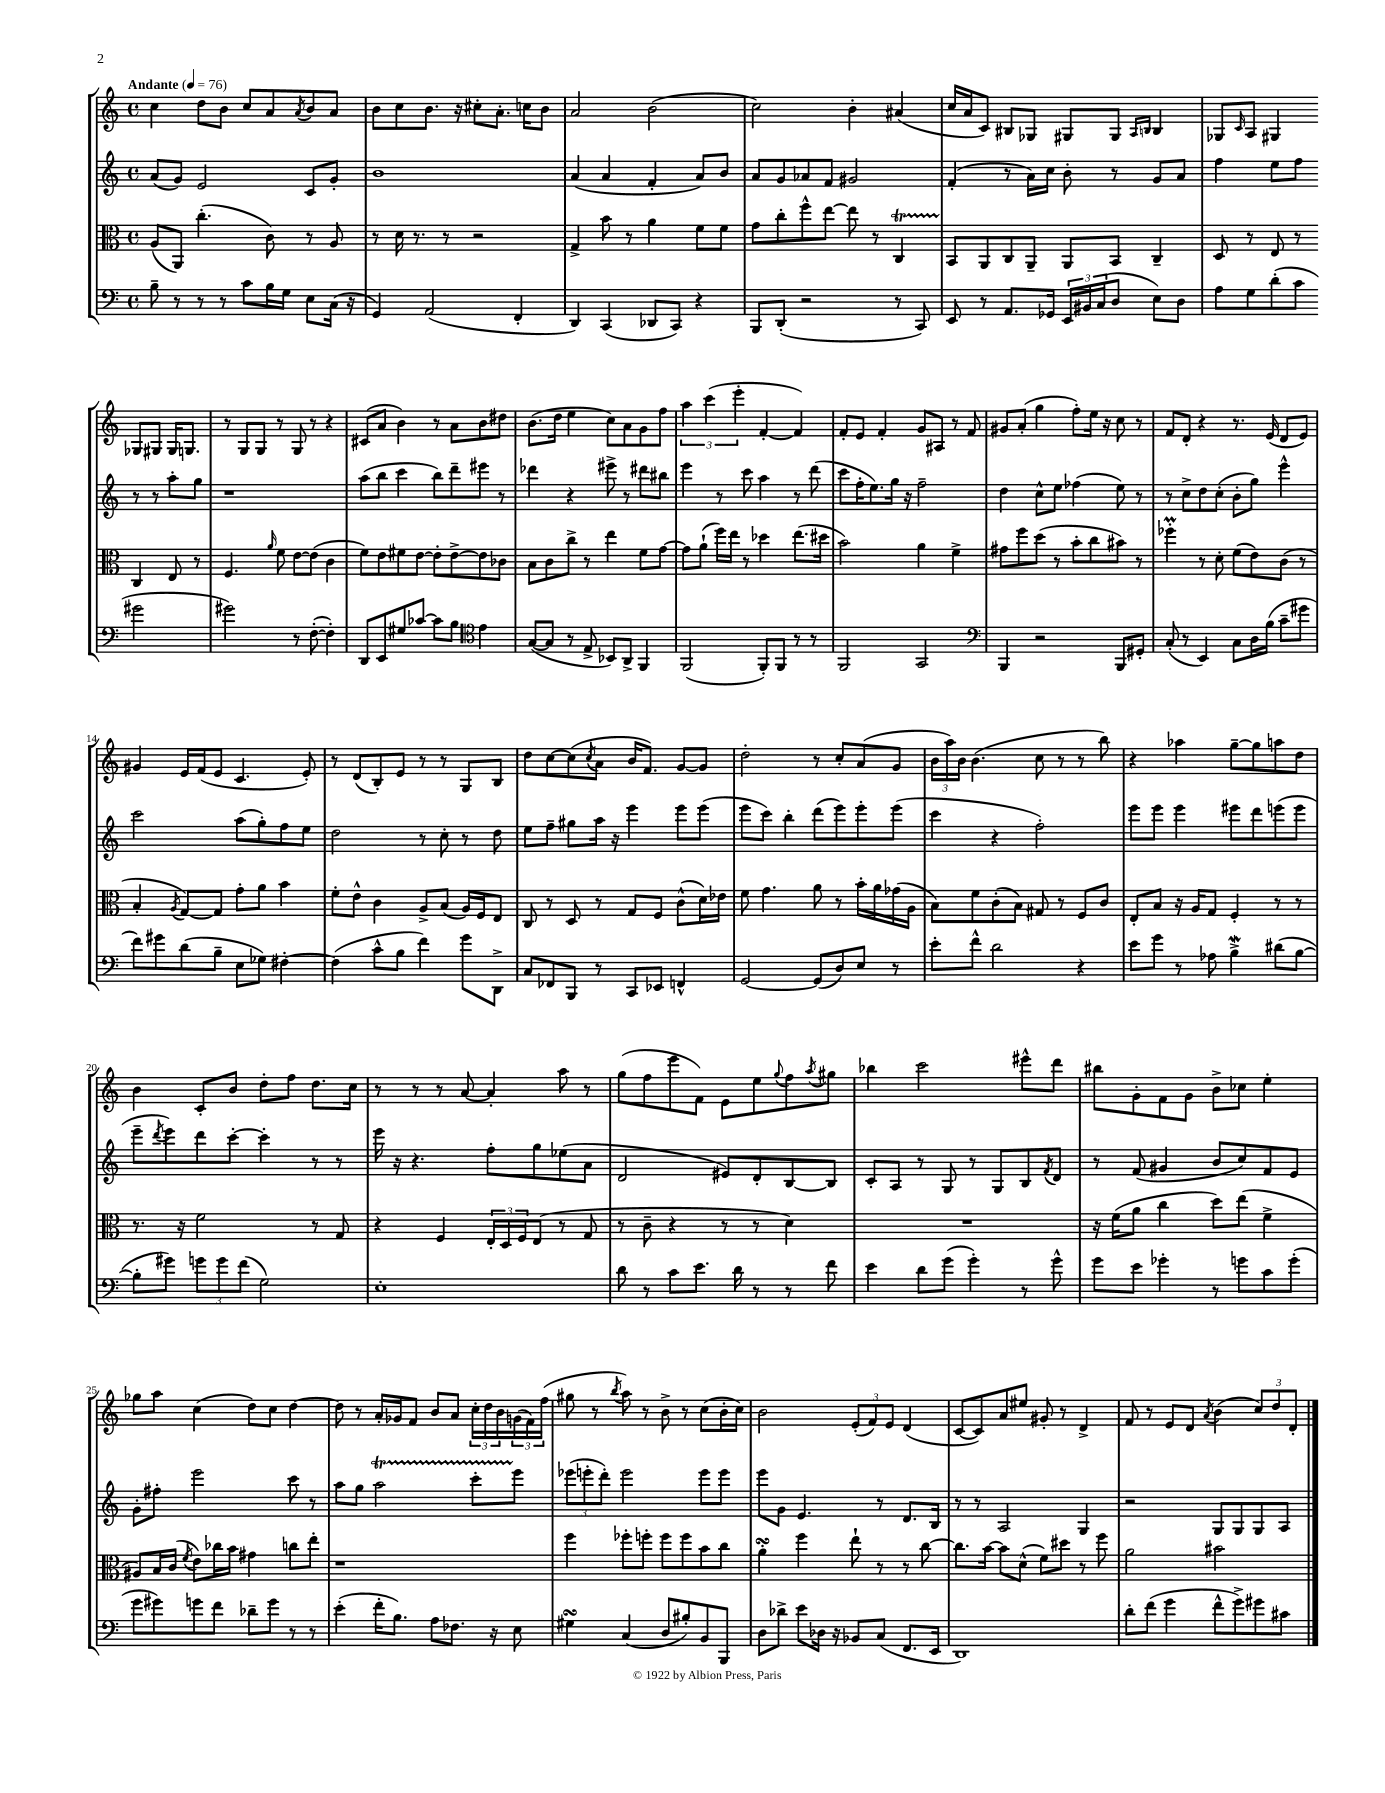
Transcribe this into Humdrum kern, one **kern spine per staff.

**kern	**kern	**kern	**kern
*part4	*part3	*part2	*part1
*staff4	*staff3	*staff2	*staff1
*clefF4	*clefC3	*clefG2	*clefG2
*k[]	*k[]	*k[]	*k[]
*M4/4	*M4/4	*M4/4	*M4/4
*met(c)	*met(c)	*met(c)	*met(c)
*MM76	*MM76	*MM76	*MM76
=1	=1	=1	=1
!	!	!	!LO:TX:a:B:t=Andante
8B~\	(8A/L	(8a/L	4cc\
8r	8AA/J)	8g/J)	.
8r	(4.cc'\	2e/	8dd\L
8r	.	.	8b\J
8c\L	.	.	8cc/L
16B\L	8c\)	.	8a/
16G\JJ	.	.	.
.	.	.	8qa/
8E\L	8r	8c/L	8b/
(16C\Jk	8A/	8g'/J	8a/J
16r	.	.	.
=2	=2	=2	=2
4GG/)	8r	1b	8b\L
.	16d\	.	8cc\
.	8.r	.	.
(2AA/	.	.	8.b\J
.	8r	.	.
.	.	.	16r
.	2r	.	8cc#X'\L
.	.	.	8.a'\J
4FF'/	.	.	.
.	.	.	16ccn\KL
.	.	.	8b\J
=3	=3	=3	=3
4DD/)	4G^/	(4a/	2a/
(4CC/	8b\	4a/	.
.	8r	.	.
8DD-X/L	4a\	4f'/	(2b\
8CC/J)	.	.	.
4r	8f\L	8a/L)	.
.	8f\J	8b/J	.
=4	=4	=4	=4
8BBB/L	8g\L	8a/L	2cc\)
(8DD'/J	8cc'\	8g/	.
2r	8ff^^\	8a-X/	.
.	[8ee\J	8f/J	.
.	8ee\]	2g#X/	4b'\
.	8r	.	.
8r	4CT/	.	(4a#X/
8CC/)	.	.	.
=5	=5	=5	=5
8EE/	8BB/L	(4f'/	16cc/LL
.	.	.	16a/J
8r	8AA/	.	8c/J)
8.AA/L	8C/	8r	8B#X/L
.	8AA~/J	16a\LL)	8G-X/J
16GG-X/Jk	.	16cc\JJ	.
24EE/LL	8AA/L	8b'\	8G#X/L
24BB#X/	.	.	.
(24C/J	.	.	.
8D/J	8BB/J	8r	8G#/J
.	.	.	16qqA/LL
.	.	.	16qqBn/JJ
8E\L)	4C~/	8g/L	4B/
8D\J	.	8a/J	.
=6	=6	=6	=6
8A\L	8D/	4ff\	8G-X/L
.	.	.	16qqc/
8G\	8r	.	8A/J
(8d'\	8E/	8ee\L	4G#X/
8c\J	8r	8ff\J	.
2g#X\	4C/	8r	8G-X/L
.	.	8r	8G#X/J
.	8E/	8aa'\L	16G#/KL
.	.	.	8.Gn/J
.	8r	8gg\J	.
!!LO:LB:g=z
=7	=7	=7	=7
2g#X\)	4.F/	1r	8r
.	.	.	8G/L
.	.	.	8G/J
.	16qqa/	.	.
.	8f\	.	8r
8r	[8e\L	.	8G/
([8F'\	(8e\J]	.	8r
4F'\])	4c\	.	4r
=8	=8	=8	=8
8DD/L	8f\L)	(8aa\L	(8c#X/L
8EE/	8e\	8bb\J	8a/J
8G#X/	8f#X\	4ccc\	4b\)
[8c-X/J	[8e\J	.	.
8c-\L]	8e'\L]	8bb\L)	8r
8B\J	[8e^\	8ddd~\	8a\L
*clefC4	*	*	*
4e\	8e\]	8eee#X\J	8b\
.	8c-X\J	8r	8dd#X\J
=9	=9	=9	=9
([8G/L	8B\L	4ddd-X\	(8.b\L
8G/J]	8c\	.	.
.	.	.	16dd\Jk
8r	8cc^\J	4r	4ee\
8E^/	8r	.	.
8BB-X/L)	4ee\	8eee#X^\	8cc\L)
8AA^/J	.	8r	8a\
4FF/	8f\L	8ddd#X\L	8g\
.	[8g\J	8bb#X\J	8ff\J
=10	=10	=10	=10
(2FF/	8g\L]	4eee\	6aa\
.	(8a`\J	.	.
.	.	.	(6ccc\
.	16ff\LL)	8r	.
.	16ee\JJ	.	.
.	.	.	6eee'\
.	8r	8ccc\	.
8FF'/L)	4dd-X\	4aa\	[4f'/
8FF/J	.	.	.
8r	(8.ee\L	8r	4f/])
8r	.	(8ddd\	.
.	16dd#X\Jk	.	.
=11	=11	=11	=11
2FF/	2b\)	8ccc\L	8f'/L
.	.	16ff'\K	8e/J
.	.	8.ee\)	.
.	.	.	4f'/
.	.	16gg\Jk	.
.	.	16r	.
2GG/	4a\	2ff~\	8g/L
.	.	.	8A#X/J
.	4f^\	.	8r
.	.	.	8f/
=12	=12	=12	=12
*clefF4	*	*	*
4BBB/	8g#X\L	4dd\	8g#X/L
.	8ff\	.	(8a'/J
2r	(8dd\J	8cc^^\L	4gg\
.	8r	8ee\J	.
.	8b'\L	(4ff-X\	8ff'\L)
.	8cc\	.	16ee\Jk
.	.	.	16r
8BBB/L	8b#X\J)	8ee\)	8cc\
8GG#X'/J	8r	8r	8r
=13	=13	=13	=13
(8C'/	4ff-XM'\	8r	8f/L
8r	.	8cc^\L	8d'/J
4EE/)	8r	8dd\	4r
.	8d'\	(8cc'\J	.
8C\L	(8f\L	8b'\L	8.r
16D\L	8e\)	8gg\J)	.
(16B\JJ	.	.	(16e/
8c~\L	(8c\J	4eee^^\	8d/L
8g#X\J	8r	.	8e/J)
!!LO:LB:g=z
=14	=14	=14	=14
8f\L)	4B'/	2ccc\	4g#X/
8g#X\	.	.	.
.	8qA/	.	.
(8d\	[8G/L)	.	16e/LL
.	.	.	(16f/J
8B~\J	8G/J]	.	8e/J
8E\L	8g'\L	(8aa\L	4.c/
8G-X\J)	8a\J	8gg'\)	.
[4F#X'\	4b\	8ff\	.
.	.	8ee\J	8e'/)
=15	=15	=15	=15
(4F#\]	8f'\L	2dd\	8r
.	8e^^\J	.	(8d/L
8c^^\L	4c\	.	8B'/)
8B\J	.	.	8e/J
4f\)	8A^/L	8r	8r
.	(8B/J	8cc'\	8r
8g\L	16A/LL)	8r	8G/L
.	16F/J	.	.
8DD^\J	8E/J	8dd\	8B/J
=16	=16	=16	=16
8C/L	8C/	8ee\L	8dd\L
8FF-X/	8r	8ff~\J	[8cc\
8BBB/J	8D/	8gg#X\L	(8cc\]
.	.	.	8qcc/
8r	8r	16aa\Jk	8a\J
.	.	16r	.
8CC/L	8G/L	4eee\	16b/KL
.	.	.	8.f/J)
8EE-X/J	8F/J	.	.
4FFn^^/	(8c^^\L	8eee\L	[8g/L
.	16d\L)	(8eee\J	8g/J]
.	16e-X\JJ	.	.
=17	=17	=17	=17
[2GG/	8f\	8eee\L	2dd'\
.	4.g\	8ccc\J)	.
.	.	4bb'\	.
(8GG/L]	8a\	(8ddd\L	8r
8D/)	8r	8eee\)	8cc'/L
8E/J	16b'\LL	8eee'\	(8a/
.	16a\	.	.
8r	(16g-X\	(8eee\J	8g/J
.	16A\JJ	.	.
=18	=18	=18	=18
8e'\L	8B\L)	4ccc\	24b\LL
.	.	.	24aa\)
.	.	.	24b\JJ
8f^^\J	8f\	.	(4.b\
2d\	(8c'\	4r	.
.	8B\J)	.	.
.	8G#X/	2ff'\)	8cc\
.	8r	.	8r
4r	8F/L	.	8r
.	8c/J	.	8bb\)
=19	=19	=19	=19
8e\L	8E'/L	8eee\L	4r
8g\J	8B/J	8eee\J	.
8r	16r	4eee\	4aa-X\
.	16A/KL	.	.
8A-X\	8G/J	.	.
4BW^\	4F'/	8eee#X\L	[8gg~\L
.	.	8ddd\	8gg\]
(8d#X\L	8r	(8eeen\	8aan\
[8B\J	8r	8eee\J	8dd\J
!!LO:LB:g=z
=20	=20	=20	=20
8B'\L]	8.r	8eee~\L	4b\
.	.	8qddd/	.
8g#X\J)	.	8eee\)	.
.	16r	.	.
12gn\L	2f\	8ddd\	8c'/L
12g\	.	.	.
.	.	[8ccc'\J	8b/J
(12f\J	.	.	.
2G\)	.	4ccc'\]	8dd'\L
.	.	.	8ff\J
.	8r	8r	8.dd\L
.	8G/	8r	.
.	.	.	16cc\Jk
=21	=21	=21	=21
1E'	4r	16eee\	8r
.	.	16r	.
.	.	4.r	8r
.	4F/	.	8r
.	.	.	[8a/
.	24E'/LL	8ff'\L	4a'/]
.	24D/	.	.
.	24F/J	.	.
.	(8E/J	8gg\	.
.	8r	(8ee-X\	8aa\
.	8G/	8a\J	8r
=22	=22	=22	=22
8d\	8r	2d/	(8gg\L
8r	8c~\	.	8ff\
8c\L	4r	.	8eee\
8.e\J	.	.	8f\J)
.	8r	8e#X/L)	8e\L
16d\	.	.	.
8r	8r	8d'/	8ee\
.	.	.	8qqgg/
8r	4d\)	[8B/	8ff\
.	.	.	8qaa/
8f\	.	8B/J]	8gg#X\J
=23	=23	=23	=23
4e\	1r	8c'/L	4bb-X\
.	.	8A/J	.
8d\L	.	8r	2ccc\
(8g\J	.	8G/	.
4g'\)	.	8r	.
.	.	8G/L	.
8r	.	8B/	8eee#X^^\L
.	.	8qf/	.
8g^^\	.	8d/J	8ddd\J
=24	=24	=24	=24
8g\L	16r	8r	8bb#X\L
.	(16f\KL	.	.
8e\J	8a\J	(8f/	8g'\
4g-X'\	4cc\	4g#X/	8f\
.	.	.	8g\J
8r	8dd\L)	8b/L	8b^\L
8gn\L	(8ee\J	8cc/)	8cc-X\J
8c\	4f^\	8f/	4ee'\
(8g'\J	.	8e/J	.
!!LO:LB:g=z
=25	=25	=25	=25
8g\L	8A#X/L)	8g'\L	8gg-X\L
8g#X\)	16B/L	8ff#X'\J	8aa\J
.	(16c/JJ	.	.
.	8qf/	.	.
8gn\	8e\L)	2eee\	(4cc\
8f\J	16cc-X\L	.	.
.	16b\JJ	.	.
8d-X~\L	4g#X\	.	8dd\L)
8g\J	.	.	8cc\J
8r	8ccn\L	8ccc\	[4dd\
8r	8ee'\J	8r	.
=26	=26	=26	=26
(4e'\	1r	8aa\L	8dd\]
.	.	8gg\J	8r
16f'\KL	.	2aaT\	16a'/LL
8.B\J)	.	.	16g-X/J
.	.	.	8f/J
8A\L	.	.	8b/L
8.F-X\J	.	.	8a/J
.	.	8cccTTT'\L	24cc'\LL
.	.	.	24dd\
16r	.	.	.
.	.	.	24b\
8E\	.	8eee\J	(24gn\
.	.	.	24f\)
.	.	.	(24ff\JJ
=27	=27	=27	=27
4G#XsSsS\	4ff\	(12eee-X\L	8gg#X\
.	.	12eeen'\	.
.	.	.	8r
.	.	12ddd'\J)	.
.	.	.	8qbb/
(4C/	8ff-X'\L	2eee\	8aa\)
.	8ffn'\J	.	8r
8D/L	8ff\L	.	8b^\
8B#X'/)	8ff\	.	8r
8BB/	8b\	8eee\L	(8cc\L
8BBB/J	8cc\J	8eee\J	16b'\L
.	.	.	16cc\JJ)
=28	=28	=28	=28
8D\L	4asSSS'\	8eee\L	2b\
8d-X^\J	.	8g\J	.
8e\L	4ff\	4.e/	.
16D-X\Jk	.	.	.
16r	.	.	.
8BB-X/L	8ee`\	.	(12e'/L
.	.	.	12f/)
(8C/J	8r	8r	.
.	.	.	12e/J
8.FF/L	8r	8.d/L	(4d/
.	[8cc\	.	.
16EE/Jk	.	16B/Jk	.
=29	=29	=29	=29
1DD)	8.cc\L]	8r	[8c/L
.	.	8r	8c/])
.	[16b\Jk	.	.
.	8b\L]	2A/	8a/
.	(8d^^\J	.	8ee#X/J
.	8f\L)	.	8g#X'/
.	8dd#X\J	.	8r
.	8r	4G/	4d^/
.	8ff\	.	.
=30	=30	=30	=30
8d'\L	2a\	2r	8f/
(8f\J	.	.	8r
4g\	.	.	8e/L
.	.	.	8d/J
.	.	.	8qa/
8f^^\L	2b#X\	8G/L	(4b\
8g^\)	.	8G/	.
8g#X\	.	8G/	12cc/L)
.	.	.	12dd/
8c#X\J	.	8A/J	.
.	.	.	12d'/J
==	==	==	==
*-	*-	*-	*-
